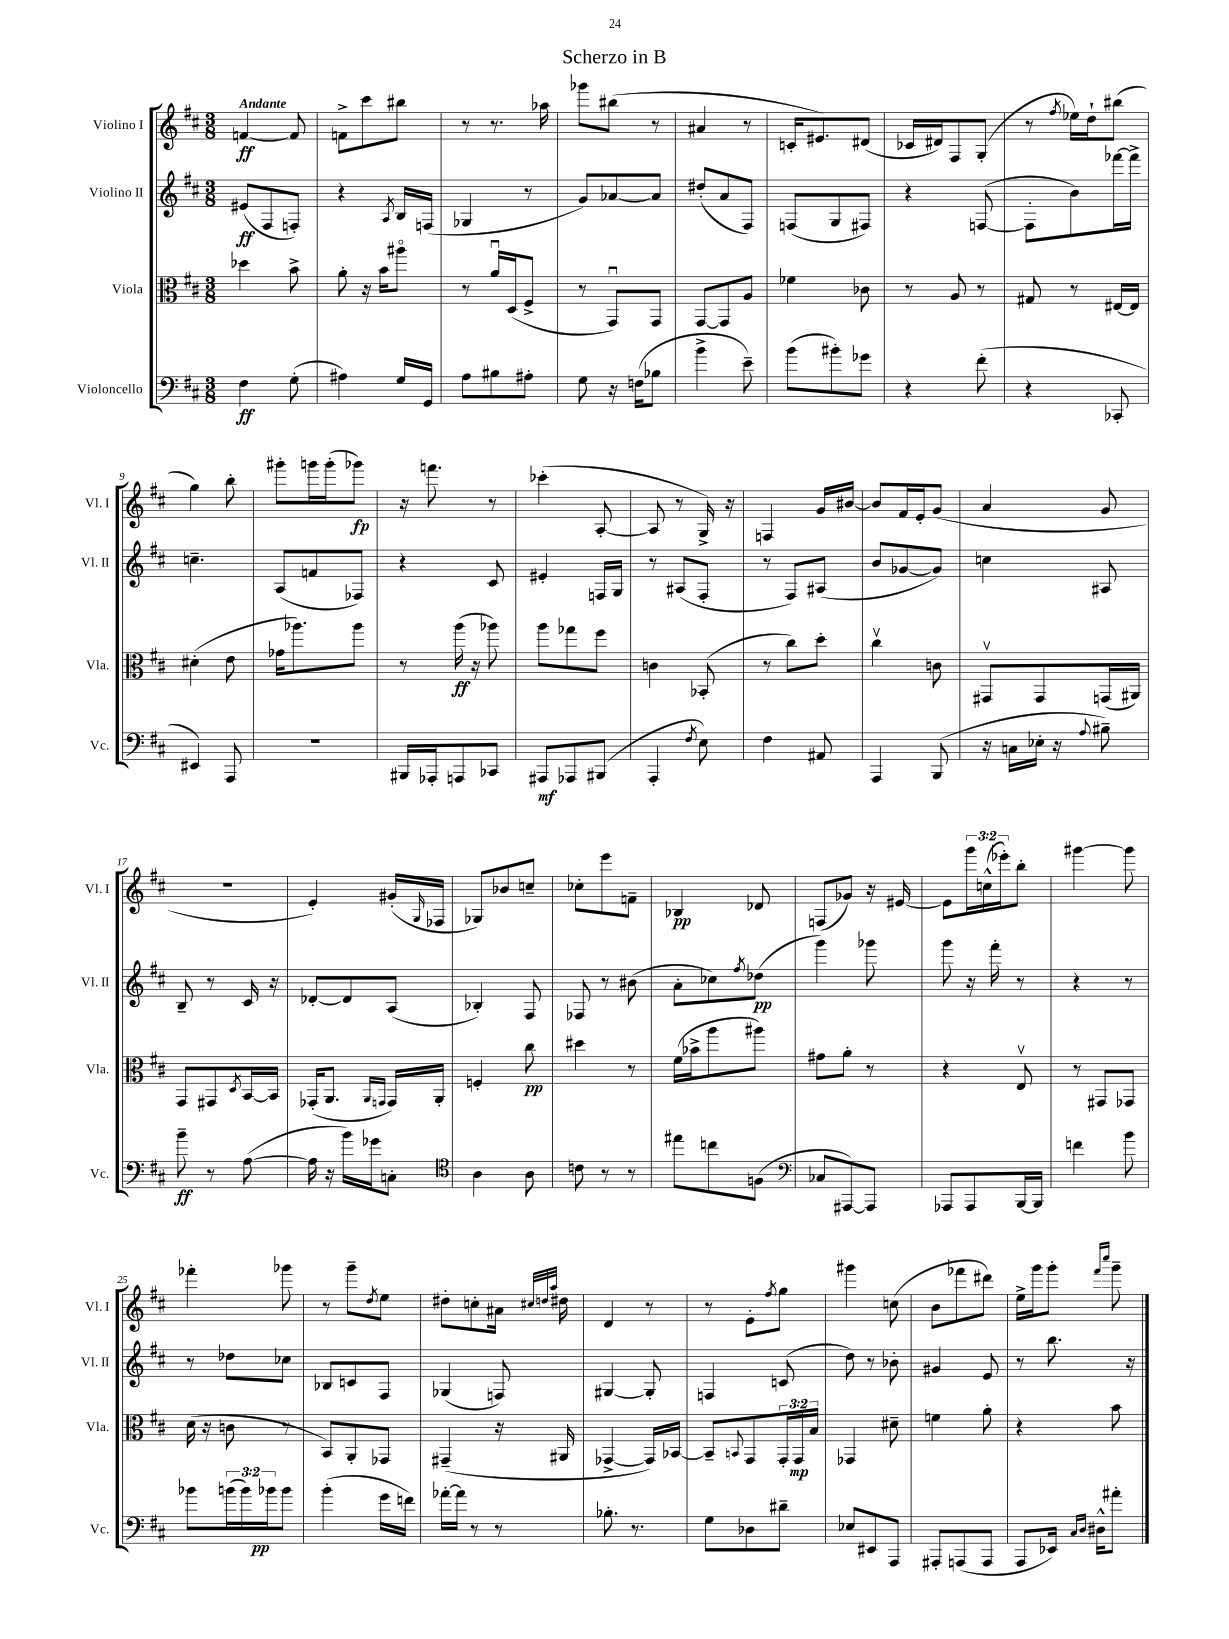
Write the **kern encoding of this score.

**kern	**kern	**kern	**kern
*staff4	*staff3	*staff2	*staff1
*clefF4	*clefC3	*clefG2	*clefG2
*k[f#c#]	*k[f#c#]	*k[f#c#]	*k[f#c#]
*M3/8	*M3/8	*M3/8	*M3/8
4F#\	4dd-\	(8e#/L	[4f/
.	.	8F#/	.
(8G'\	8b^\	8F'/J)	8f/]
=	=	=	=
4A#\)	8a'\	4r	8f^\L
.	16r	.	8ccc#\
.	16b\LK	.	.
.	.	8qA/	.
16G/LL	8aa#o\J	16B/LL	8bb#\J
16GG/JJ	.	(16F/JJ	.
=	=	=	=
8A\L	8r	4G-/	8r
8B#\	16au/LL	.	8.r
.	(16D/J	.	.
8A#'\J	8F#^/J	8r	.
.	.	.	16aa-\
=	=	=	=
8G\	8r	8g/L)	8ggg-\L
16r	8GGu/L)	[8a-/	(8bb#\J
(16F\LK	.	.	.
8B-\J	8GG/J	8a-/]J	8r
=	=	=	=
4b^\	[8GG/L	(8dd#'/L	4a#/
.	8GG/]	8a/	.
8e~\)	8A/J	8F#/J)	8r
=	=	=	=
(8b\L	4f-\	(8F/L	16c'/LK
.	.	.	8.e#/)
8b#'\)	.	8G/	.
8g-\J	8c-\	8F#/J)	(8d#/J
=	=	=	=
4r	8r	4r	16c-/LL
.	.	.	16d#/J)
.	8A/	.	8F#/
(8f#'\	8r	([8F/	(8G'/J
=	=	=	=
4r	8G#/	8F'\]L	8r
.	.	.	8qff#/
.	8r	8b\)	16ee-\LL)
.	.	.	16dd`\J
8CC-'/	[16E#/LL	[16fff-\L	(8bb#\J
.	16E#/]JJ	16fff-^\]JJ	.
=	=	=	=
4EE#/)	(4d#'\	4.cc~\	4gg\)
8AAA/	8e\	.	8bb'\
=	=	=	=
4.r	16g-\LK	(8A/L	8ggg#'\L
.	8.aa-\)	.	.
.	.	8f/	16ggg\L
.	.	.	(16ggg'\J
.	8aa-\J	8F-/J)	8ggg-\J)
=	=	=	=
16BBB#/LL	8r	4r	16r
16AAA-'/J	.	.	8.fff\
8AAA/	(16aa\	.	.
.	16r	.	.
8CC-/J	8aa-\)	8c#/	8r
=	=	=	=
8AAA#/L	8aa\L	4e#'/	(4ccc-'\
8AAA-/	8gg-\	.	.
(8BBB#/J	8ff#\J	16F/LL	[8A'/
.	.	16G/JJ	.
=	=	=	=
4AAA'/	4c\	8r	8A/]
.	.	(8A#/L	8r
8qF#/	.	.	.
8E\)	(8BB-'/	8F#'/J	16G^/)
.	.	.	16r
=	=	=	=
4F#\	8r	8r	4F/
.	8cc#\L)	8F#/L)	.
8AA#/	8dd'\J	(8A#/J	16g/LL
.	.	.	[16b#/JJ
=	=	=	=
4AAA/	4cc#v\	8b/L	8b#/]L
.	.	[8g-/	16f#/L
.	.	.	16e'/J
(8BBB/	8c\	8g-/]J)	(8g/J
=	=	=	=
16r	8GG#v/L	4cc\	4a/
16C\LL	.	.	.
16E-'\JJ	8GG#/	.	.
16r	.	.	.
8qqA/	.	.	.
8B#~\)	(16GG/L	8A#/	8g/
.	16AA#/JJ)	.	.
=	=	=	=
8b~\	8GG/L	8B~/	4.r
8r	8GG#/	8r	.
.	8qD/	.	.
([8A\	[16BB/L	16c#/	.
.	16BB/]JJ	16r	.
=	=	=	=
16A\]	(16GG-'/LK	[8d-'/L	4e'/)
16r	8.AA/J	.	.
16b\LL)	.	8d-/]	.
16g-\J	.	.	.
.	16qqAA/LL	.	.
.	16qqGG/JJ	.	.
8C'\J	16GG/LL)	(8A/J	(16g#'/LL
.	.	.	16qqG/
.	16AA'/JJ	.	16F-/JJ
=	=	=	=
*clefC4	*	*	*
4A\	4F'/	4B-'/)	8G-/L)
.	.	.	8b-/
8A\	8cc#\	8F#/	8cc~/J
=	=	=	=
8c\	4dd#\	8F-/	8cc-'\L
8r	.	8r	8eee\
8r	8r	(8b#\	8f~\J
=	=	=	=
8ee#\L	(16f#\LL	8a'\L	4B-/
.	16b-^\J	.	.
8cc\	8aa\	8cc-\)	.
.	.	8qff#/	.
(8F\J	8aa#\J)	(8dd-\J	8d-/
=	=	=	=
*clefF4	*	*	*
8C-/L	8g#\L	4ggg\)	(8F/L
[8AAA#/)	8a'\J	.	8g-/J)
8AAA#/]J	8r	8ggg-\	16r
.	.	.	[16e#/
=	=	=	=
8AAA-/L	4r	8ggg\	8e#\]L
8AAA-/	.	16r	24ggg\L
.	.	.	(24cc^^\
.	.	16fff#'\	.
.	.	.	24eee-'\J)
[16BBB/L	8Ev/	8r	8bb'\J
16BBB/]JJ	.	.	.
=	=	=	=
4f\	8r	4r	[4ggg#\
.	8GG#/L	.	.
8b\	8GG-/J	8r	8ggg#\]
=	=	=	=
8b-\L	(16d\	8r	4fff-'\
.	16r	.	.
(24b\L	8c\	8dd-\L	.
24b\)	.	.	.
24b-\J	.	.	.
8b-\J	8r	8cc-\J	8ggg-\
=	=	=	=
(4b'\	8BB/L)	8B-/L	8r
.	8AA'/	8c/	8ggg~\L
.	.	.	8qdd/
16g\LL	8GG-/J	8F#/J	8ee\J
16f\JJ)	.	.	.
=	=	=	=
[16a-'\LL	(4GG#~/	(4G-/	8dd#'\L
16a-\]JJ	.	.	.
8r	.	.	8cc'\
8r	16r	8F/)	16a#\Jk
.	.	.	32qqcc#/LLL
.	.	.	32qqdd/
.	.	.	32qqaa/JJJ
.	16AA#/	.	16dd#\
=	=	=	=
8.B-'\	[4GG-^/	[4G#/	4d/
8.r	.	.	.
.	16GG-/]LL)	8G#'/]	8r
.	[16BB-/JJ	.	.
=	=	=	=
8G\L	8BB-~/]L	4F/	8r
.	8qqBB/	.	.
8D-\	8GG/	.	8e'\L
.	.	.	8qff#/
8d#~\J	24GG'/L	(8c/	8gg\J
.	24GG/	.	.
.	24B/JJ	.	.
=	=	=	=
8E-/L	4GG-/	8dd\)	4ggg#\
8EE#/	.	8r	.
8AAA/J	8d#~\	8b-'\	(8cc\
=	=	=	=
8AAA#'/L	4f\	4g#/	8b\L
(8AAA/	.	.	8fff-\
8AAA/J	8a'\	8e/	8ddd#\J)
=	=	=	=
8AAA/L	4r	8r	16ee^\LL
.	.	.	16ggg\J
16EE-/Jk)	.	8.bb\	8ggg'\J
16qqC#/LL	.	.	.
16qqD/JJ	.	.	.
16D#^^\LK	.	.	.
.	.	.	16qqfff#/LL
.	.	.	16qqcccc#/JJ
8a#'\J	8b\	.	8ggg~\
.	.	16r	.
==	==	==	==
*-	*-	*-	*-
